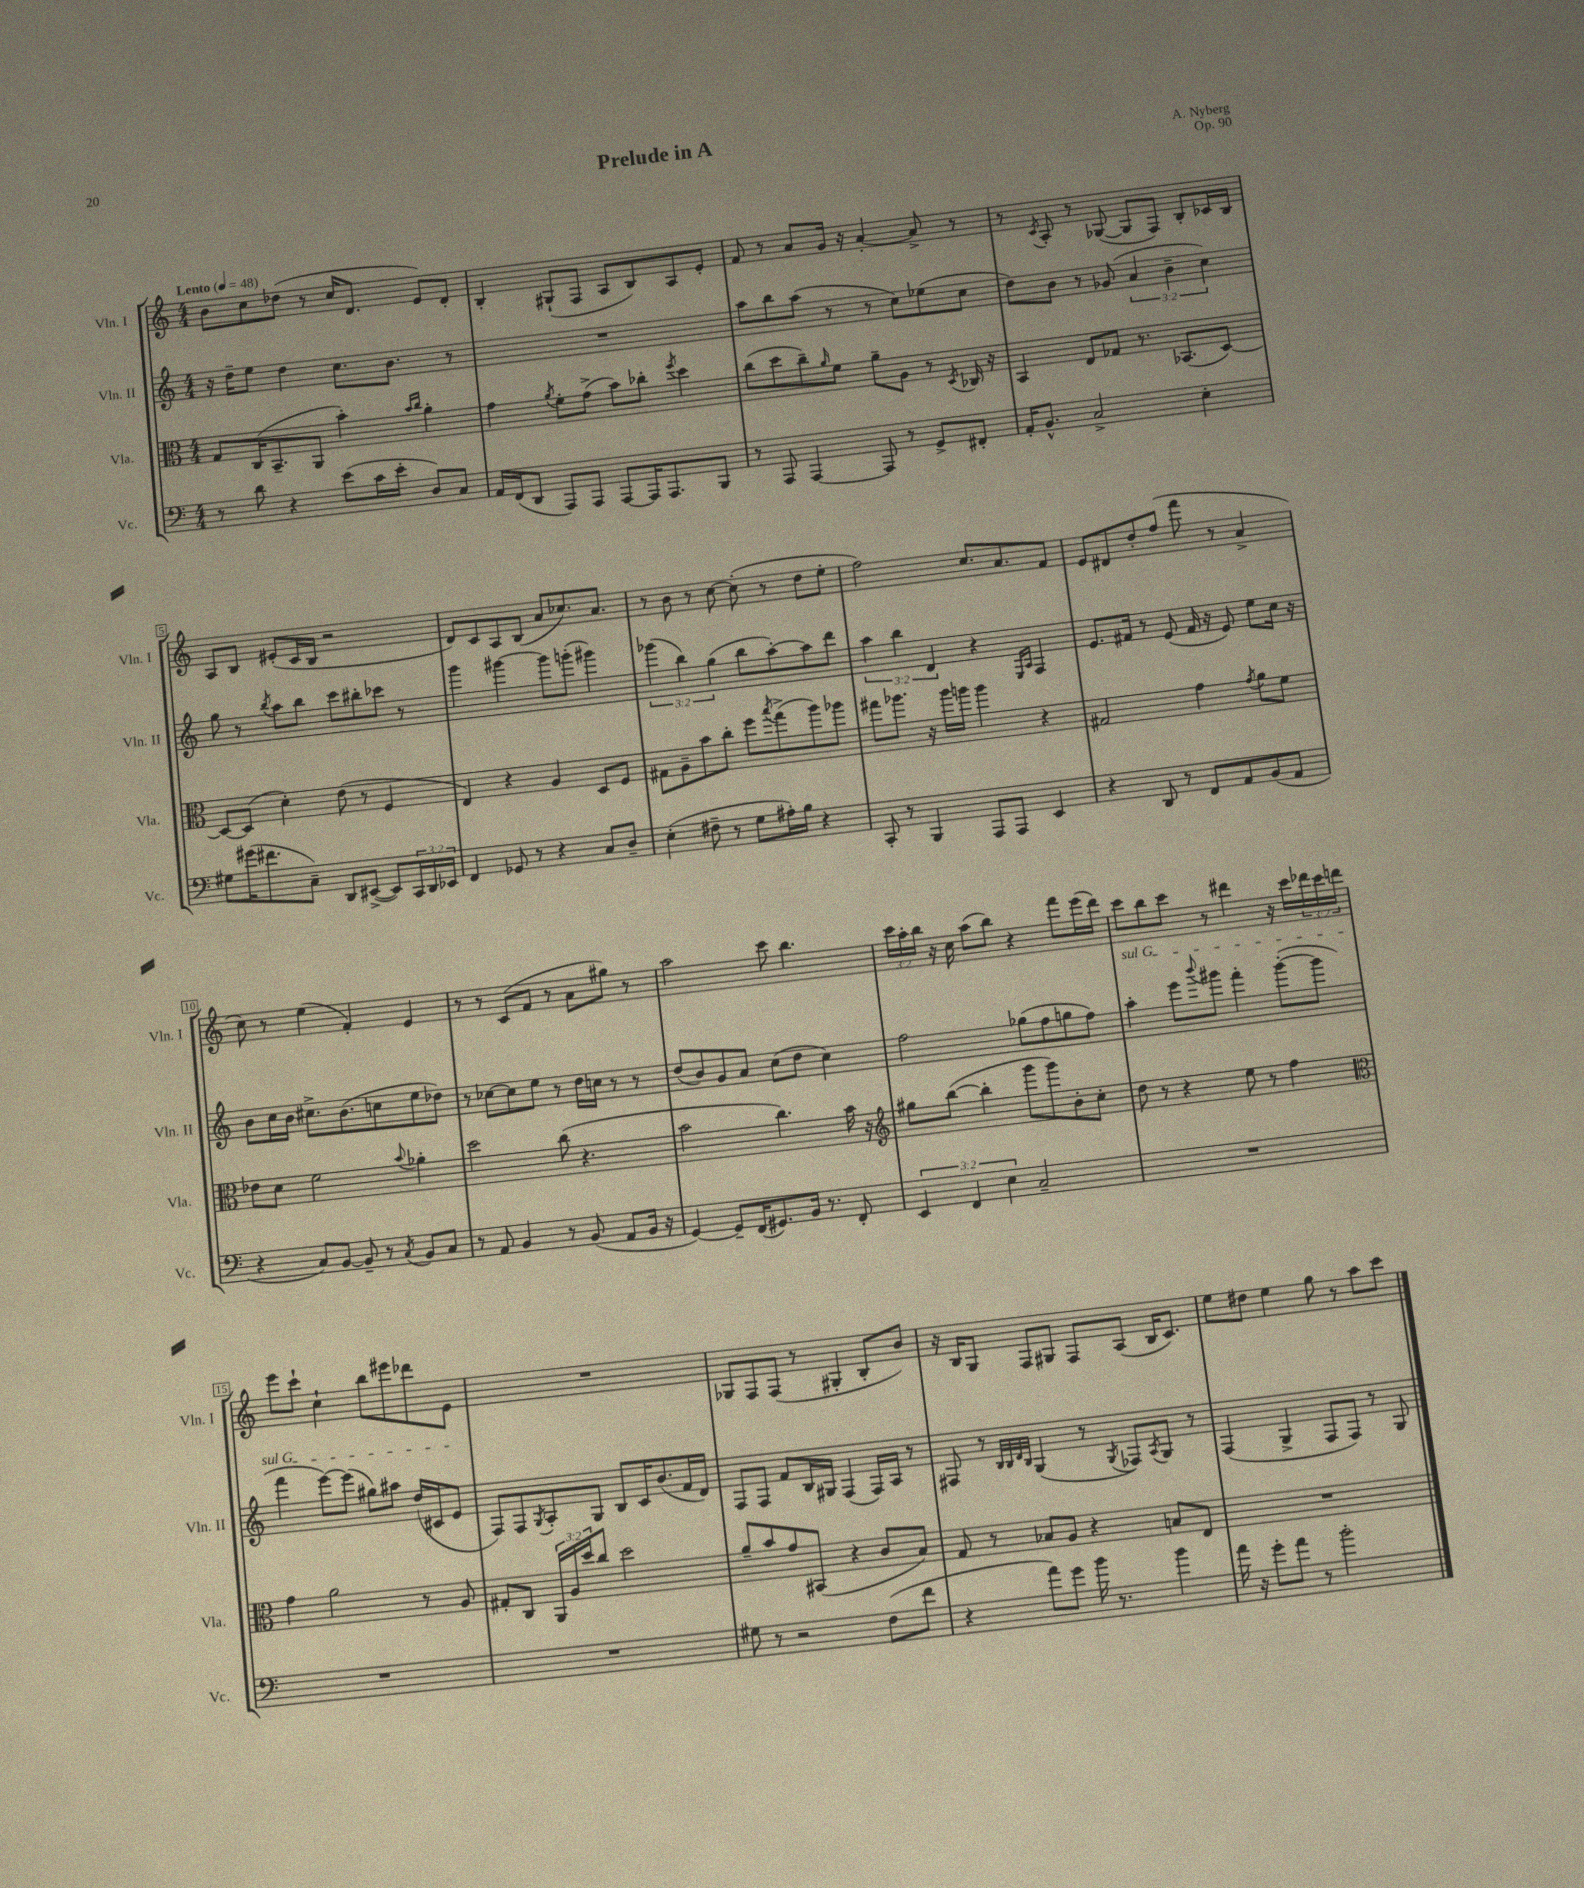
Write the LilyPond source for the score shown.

\header { title = "Prelude in A" composer = "A. Nyberg" opus = "Op. 90" }
<<
\new StaffGroup <<
\new Staff = "s0" \with { instrumentName = "Vln. I" shortInstrumentName = "Vln. I" } {
    \clef treble \key c \major \numericTimeSignature \time 4/4 \override Staff.TupletNumber.text = #tuplet-number::calc-fraction-text \tempo "Lento" 4 = 48
    b'8 c''8 des''8( r8 c''16 d'8. e'8) d'8-. |
    b4-. gis8-!( f8 a8 b8) a8 e'8-. |
    f'8 r8 a'8 g'16 r16 a'4~-. a'8-> r8 |
    r8 \acciaccatura { c'8 } a8-. r8 ges8~( ges8 f8) b8-. ces'16 b16 |
    a8 b8 eis'8-.( c'16 b16 r2 |
    d'8) c'8 a8 b8( a'8 ces''8.) a'8. |
    r8 b'8 r8 c''8~ c''8-.( r8 d''8 e''8-. |
    f''2) c''8. a'8. f'8 |
    e'8 dis'8 d''8-. f''8( f'''8 r8 a'4-> |
    c''8) r8 e''4( f'4-.) e'4 |
    r8 r8 c'8( f'8 r8 a'8 gis''8) r8 |
    a''2 c'''8 b''4. |
    \tuplet 3/2 { c'''16 a''16-. b''16 } r16 c''16 a''8( b''8) r4 f'''8 e'''16( d'''16) |
    c'''8 b''8 c'''8 r8 dis'''4 r16 c'''16 \tuplet 3/2 { des'''16 c'''16 d'''16 } |
    e'''8 c'''8-! c''4-! b''8 eis'''8 des'''8 e'8 |
    R1 |
    ges8 f8 f8( r8 gis4-. b8-. b'8) |
    r16 b16 g8 f8 gis8 f8 a8( b16 c'8.) |
    e''8 dis''8 e''4 g''8 r8 a''8 c'''8 \bar "|." |
}
\new Staff = "s1" \with { instrumentName = "Vln. II" shortInstrumentName = "Vln. II" } {
    \clef treble \key c \major \numericTimeSignature \time 4/4 \override Staff.TupletNumber.text = #tuplet-number::calc-fraction-text
    r16 d''16-- e''8 d''4 c''8. b'8. r8 |
    R1 |
    a''8 b''8 a''8( r8 r8 c''8) ees''8( c''8 |
    d''8) b'8 r8 ges'8( \tuplet 3/2 { a'4 b'4-- c''4) } |
    g''8 r8 \acciaccatura { b''8 } a''8 b''8 c'''8 bis''8-. ces'''8 r8 |
    g'''4 gis'''4~ gis'''8 g'''8-.( gis'''4) |
    \tuplet 3/2 { ges'''4( b''4) g''4( } b''8 a''8~-.) a''8 d'''8 |
    \tuplet 3/2 { a''4 b''4 d'4 } r4 \grace { e16 a16 } f4 |
    e'8. fis'16 r8 e'8( fis'16 r16 e'8) e''8 c''16 r16 |
    b'8 c''16 b'16 cis''8.-> b'8.( c''8 e''8 des''8) |
    r8 ces''8~ ces''8 e''8 r8 d''16 c''16 r8 r8 |
    d''8( b'8) g'8 a'8 c''8( d''8 c''4) |
    f''2 ges''8( f''8 g''8 f''8) |
    \once \override TextSpanner.bound-details.left.text = \markup { \italic "sul G" } a''4-.\startTextSpan e'''8 \appoggiatura { b'''8 } gis'''8 f'''4-. gis'''8~-.( gis'''8 |
    f'''4 e'''8~) e'''8( gis''8) ais''8 d''16( cis'16 e'8\stopTextSpan |
    f8) f8 \acciaccatura { g8 } a8-. g8 b8 c'16 b'8.( f'16 d'16) |
    f8 f8 f'8 b16 gis16 f4( f16) a16 r8 |
    fis8 r8 \grace { b32 b32 d'32 b32 } g4( r8 \acciaccatura { g8 } fes8) \acciaccatura { a8 } g8 r8 |
    f4( g4-> f8 f8) r8 g8 \bar "|." |
}
\new Staff = "s2" \with { instrumentName = "Vla." shortInstrumentName = "Vla." } {
    \clef alto \key c \major \numericTimeSignature \time 4/4 \override Staff.TupletNumber.text = #tuplet-number::calc-fraction-text
    g8 c16( b,8.-- a,8 b'4-.) \grace { b'16 c''16 } a'4-. |
    g'4 \acciaccatura { a'8 } f'8-. g'8->( b'8) ces''8-. \acciaccatura { f''8 } d''4 |
    c''8( d''8 c''8--) \grace { a'16 } f'8 a'8-- a8 r8 \acciaccatura { d8 } ces16 r16 |
    b,4 e8 ges8 r8. bes,8.( d8~) |
    d8~ d8( d'4-.) e'8( r8 f4 |
    e4) r4 a4 d8 f8 |
    gis8 a8-- b'8 c''8-. f''8 \acciaccatura { b''8 } g''8->( a''8) aes''8 |
    gis''8 aes''8. r16 aes''16 a''16 a''4 r4 |
    gis2 g'4 \acciaccatura { g'8 } a'8 f'8 |
    ees'8 d'8 f'2 \appoggiatura { b'8 } aes'4-. |
    d''2 c''8( r4. |
    b'2 c''4.) b'16 r16 |
    \clef treble gis''8 b''8~( b''4-. g'''8 g'''8) b'8-. c''8-. |
    d''8 r8 r4 e''8 r8 f''4 |
    \clef alto g'4 a'2 r8 a8 |
    gis8-. c8 \tuplet 3/2 { a,16 a16 d''16 } c''8 d''2 |
    a'8-- b'8 g'8 bis,8( r4 c'8 b8) |
    g8 r8 bes8 a8 r4 b8 e8 |
    R1 \bar "|." |
}
\new Staff = "s3" \with { instrumentName = "Vc." shortInstrumentName = "Vc." } {
    \clef bass \key c \major \numericTimeSignature \time 4/4 \override Staff.TupletNumber.text = #tuplet-number::calc-fraction-text
    r8 d'8 r4 e'8( c'16 e'16-. d8) c8 |
    a,16 f,16( d,8 a,,8) a,,8 a,,8~ a,,16 a,,8. b,,8 |
    r8 a,,8 a,,4~ a,,8 r8 g,8-> fis,8-. |
    a,16-. b,8.-^ c2-> e4-. |
    gis8 gis'16( fis'8. c8--) d,8 eis,8~->( eis,8) \tuplet 3/2 { c,16 d,16 ees,16 } |
    f,4 ges,8 r8 r4 c8 d8-- |
    e4-.( fis8-- r8 g8 ais16-.) b16 r4 |
    c,8-. r8 b,,4 a,,8 a,,8 e,4 |
    r4 d,8 r8 f,8 a,8 b,8( a,8 |
    r4 c8) b,8~ b,8-- r8 \acciaccatura { c8 } b,8 c8 |
    r8 a,8 b,4 r8 b,8( a,8 b,16 r16 |
    g,4~) g,8-- f,16( gis,8.) b,16 r8. f,8-. |
    \tuplet 3/2 { e,4 f,4 e4 } c2-- |
    R1 |
    R1 |
    R1 |
    gis8 r8 r2 f8( f'8 |
    r4 a'8) g'8 b'16 r8. b'4 |
    a'16 r16 g'8-. a'8 r8 b'2-. \bar "|." |
}
>>
>>
\layout { \context { \Score \override BarNumber.stencil = #(make-stencil-boxer 0.1 0.3 ly:text-interface::print) } }
